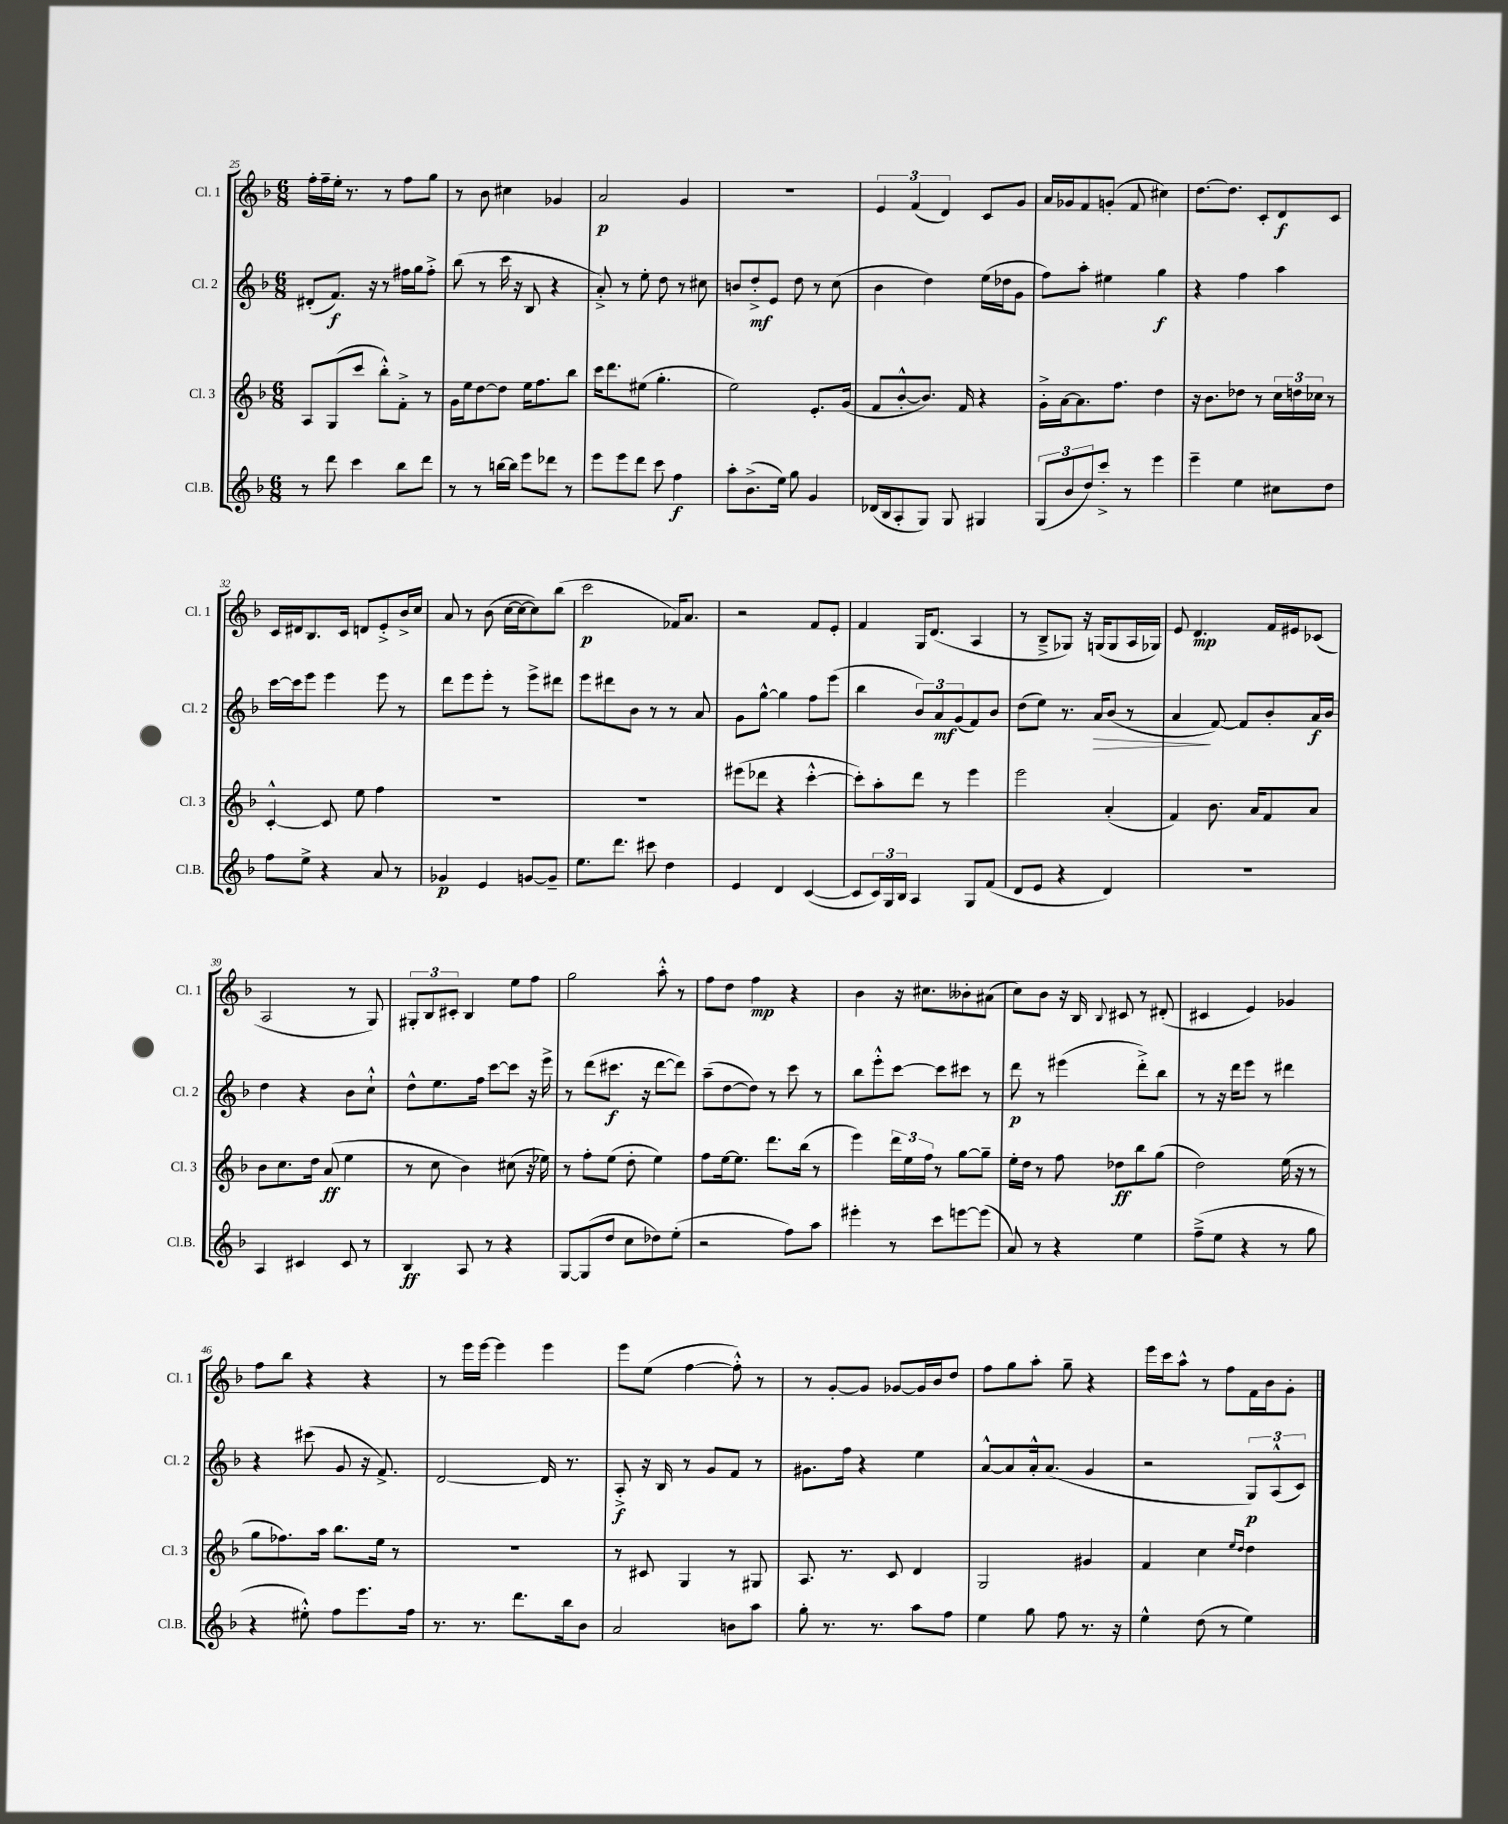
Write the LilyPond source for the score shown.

<<
\new StaffGroup <<
\new Staff = "s0" \with { instrumentName = "Cl. 1" shortInstrumentName = "Cl. 1" } {
    \clef treble \key f \major \numericTimeSignature \time 6/8
    f''16-. f''16-- e''16-. r8. r8 f''8 g''8 |
    r8 bes'8 cis''4 ges'4 |
    a'2\p g'4 |
    R2. |
    \tuplet 3/2 { e'4 f'4( d'4) } c'8 g'8 |
    a'16 ges'16 f'8 g'8-.( f'8 cis''4) |
    d''8.~ d''8. c'8-. d'8\f c'8 |
    c'16 dis'16 bes8. c'16 d'8 e'8-.-> bes'16-> c''16 |
    a'8 r8 bes'8( c''16~ c''16~ c''8) bes''8( |
    c'''2\p fes'16) a'8. |
    r2 f'8 e'8-. |
    f'4 g16 d'8.( a4 |
    r8 bes8---> ges8) r16 g16( g8 a16 ges16) |
    e'8 d'4.\mp f'16 eis'16 ces'8( |
    a2 r8 g8) |
    \tuplet 3/2 { gis8-. bes8 cis'8-. } bes4 e''8 f''8 |
    g''2 a''8-.-^ r8 |
    f''8 d''8 f''4\mp r4 |
    bes'4 r16 cis''8. beses'8-. ais'8( |
    c''8) bes'8 r16 bes16 \appoggiatura { bes8 } cis'8 r8 dis'8-.( |
    cis'4 e'4) ges'4 |
    f''8 bes''8 r4 r4 |
    r8 e'''16 e'''16~ e'''4 e'''4 |
    e'''8 e''8( f''4~ f''8-.-^) r8 |
    r8 g'8~-. g'8 ges'8~ ges'16 bes'16 d''8 |
    f''8 g''8 a''8-. g''8-- r4 |
    e'''16 c'''16 a''8-^ r8 f''8 f'16 bes'16 g'8-. \bar "|." |
}
\new Staff = "s1" \with { instrumentName = "Cl. 2" shortInstrumentName = "Cl. 2" } {
    \clef treble \key f \major \numericTimeSignature \time 6/8
    dis'8-.( f'8.\f) r16 r8 fis''16 g''16 fis''8-.-> |
    bes''8( r8 c'''16 r16 bes8 r4 |
    a'8-.->) r8 e''8-. d''8 r8 cis''8 |
    b'8 d''8-.->\mf e'8 d''8 r8 c''8( |
    bes'4 d''4) e''16( des''16 g'8 |
    f''8) a''8-. eis''4 g''4\f |
    r4 f''4 a''4 |
    c'''16~ c'''16 e'''8 e'''4 e'''8 r8 |
    d'''8 e'''8 e'''8-. r8 e'''8-> dis'''8 |
    e'''8 dis'''8 bes'8 r8 r8 a'8 |
    g'8 g''8~-^ g''4 f''8 e'''8( |
    bes''4 \tuplet 3/2 { bes'8) a'8\mf g'8( } f'8) bes'8 |
    d''8( e''8) r8. a'16\> bes'8( r8 |
    a'4\! f'8~) f'8 bes'8-. a'16\f bes'16 |
    d''4 r4 bes'8 c''8-!-^ |
    d''8-^ e''8. f''16 c'''8~ c'''8 r16 e'''16-> |
    r8 d'''8( cis'''8.\f r16 d'''8~ d'''8) |
    a''8--( d''8~ d''8) r8 c'''8 r8 |
    bes''8 e'''8-.-^ c'''8~ c'''8 cis'''8 r8 |
    d'''8\p r8 eis'''4( d'''8-.->) bes''8 |
    r8 r16 d'''16 e'''8 r8 dis'''4 |
    r4 cis'''8( g'8 r16 f'8.->) |
    d'2~ d'16 r8. |
    a8-.->\f r16 bes16 r8 g'8 f'8 r8 |
    gis'8. f''16 r4 e''4 |
    a'8~-^ a'8 a'16-.-^ a'8.( g'4 |
    r2 \tuplet 3/2 { g8\p) a8-^( c'8) } \bar "|." |
}
\new Staff = "s2" \with { instrumentName = "Cl. 3" shortInstrumentName = "Cl. 3" } {
    \clef treble \key f \major \numericTimeSignature \time 6/8
    a8 g8( c'''8 bes''8-.-^) f'8-.-> r8 |
    g'16 e''16 d''8~ d''8 e''16 f''8. bes''8 |
    c'''16 d'''8. eis''8( g''4.-. |
    e''2) e'8.-. g'16( |
    f'8 bes'8~-.-^ bes'8.) f'16 r4 |
    g'16-.-> a'16~ a'8. f''8. d''4 |
    r16 bes'8. des''8 r8 \tuplet 3/2 { c''16 d''16 ces''16 } r8 |
    c'4~-.-^ c'8 e''8 f''4 |
    R2. |
    R2. |
    eis'''8( des'''8 r4 c'''4~-.-^ |
    c'''8-.) a''8-. d'''8 r8 e'''4 |
    e'''2 a'4-.( |
    f'4) bes'8. a'16 f'8 a'8 |
    bes'8 c''8. d''16 a'8\ff( e''4 |
    r8 c''8 bes'4) cis''8( r16 ees''16) |
    r8 f''8-. e''8( d''8-. e''4) |
    f''8 e''16~ e''8. d'''8. bes''16( r8 |
    e'''4) \tuplet 3/2 { d'''16 e''16 f''16 } r8 g''8~ g''8-- |
    e''16-. d''16 r8 f''8 des''8\ff bes''8 g''8( |
    d''2) e''16( r16 r8 |
    g''8 fes''8.) a''16 bes''8. e''16 r8 |
    R2. |
    r8 cis'8 g4 r8 gis8 |
    a8. r8. c'8 d'4 |
    g2 gis'4 |
    f'4 c''4 \grace { e''16 d''16 } d''4 \bar "|." |
}
\new Staff = "s3" \with { instrumentName = "Cl.B." shortInstrumentName = "Cl.B." } {
    \clef treble \key f \major \numericTimeSignature \time 6/8
    r8 d'''8 c'''4 bes''8 d'''8 |
    r8 r8 b''16~ b''16 e'''8 des'''8 r8 |
    e'''8 e'''8 d'''8 c'''8 f''4\f |
    a''8-. bes'8.->( e''16) g''8 g'4 |
    des'16( bes16 a8-. g8) g8 gis4 |
    \tuplet 3/2 { g8( bes'8 d''8) } c'''8-.-> r8 e'''4 |
    e'''4-- e''4 cis''8 d''8 |
    f''8 e''8-> r4 a'8 r8 |
    ges'4\p e'4 g'8~ g'8-- |
    e''8. d'''8. cis'''8 d''4 |
    e'4 d'4 c'4~( |
    c'8 \tuplet 3/2 { c'16) g16 bes16 } a4 g8 f'8( |
    d'8 e'8 r4 d'4) |
    R2. |
    a4 cis'4 cis'8 r8 |
    bes4\ff a8 r8 r4 |
    g8~ g8( d''8 c''8 des''8) e''8-.( |
    r2 f''8) a''8 |
    eis'''4-. r8 c'''8 e'''8~ e'''8( |
    a'8) r8 r4 e''4 |
    f''8--->( e''8 r4 r8 g''8 |
    r4 eis''8-.-^) f''8 e'''8. f''16 |
    r8. r8. d'''8. bes''16 bes'8 |
    a'2 b'8 a''8 |
    g''8-. r8. r8. a''8 f''8 |
    e''4 g''8 f''8 r8. r16 |
    e''4-^ d''8( r8 e''4) \bar "|." |
}
>>
>>
\layout { \context { \Score currentBarNumber = #25 } }
